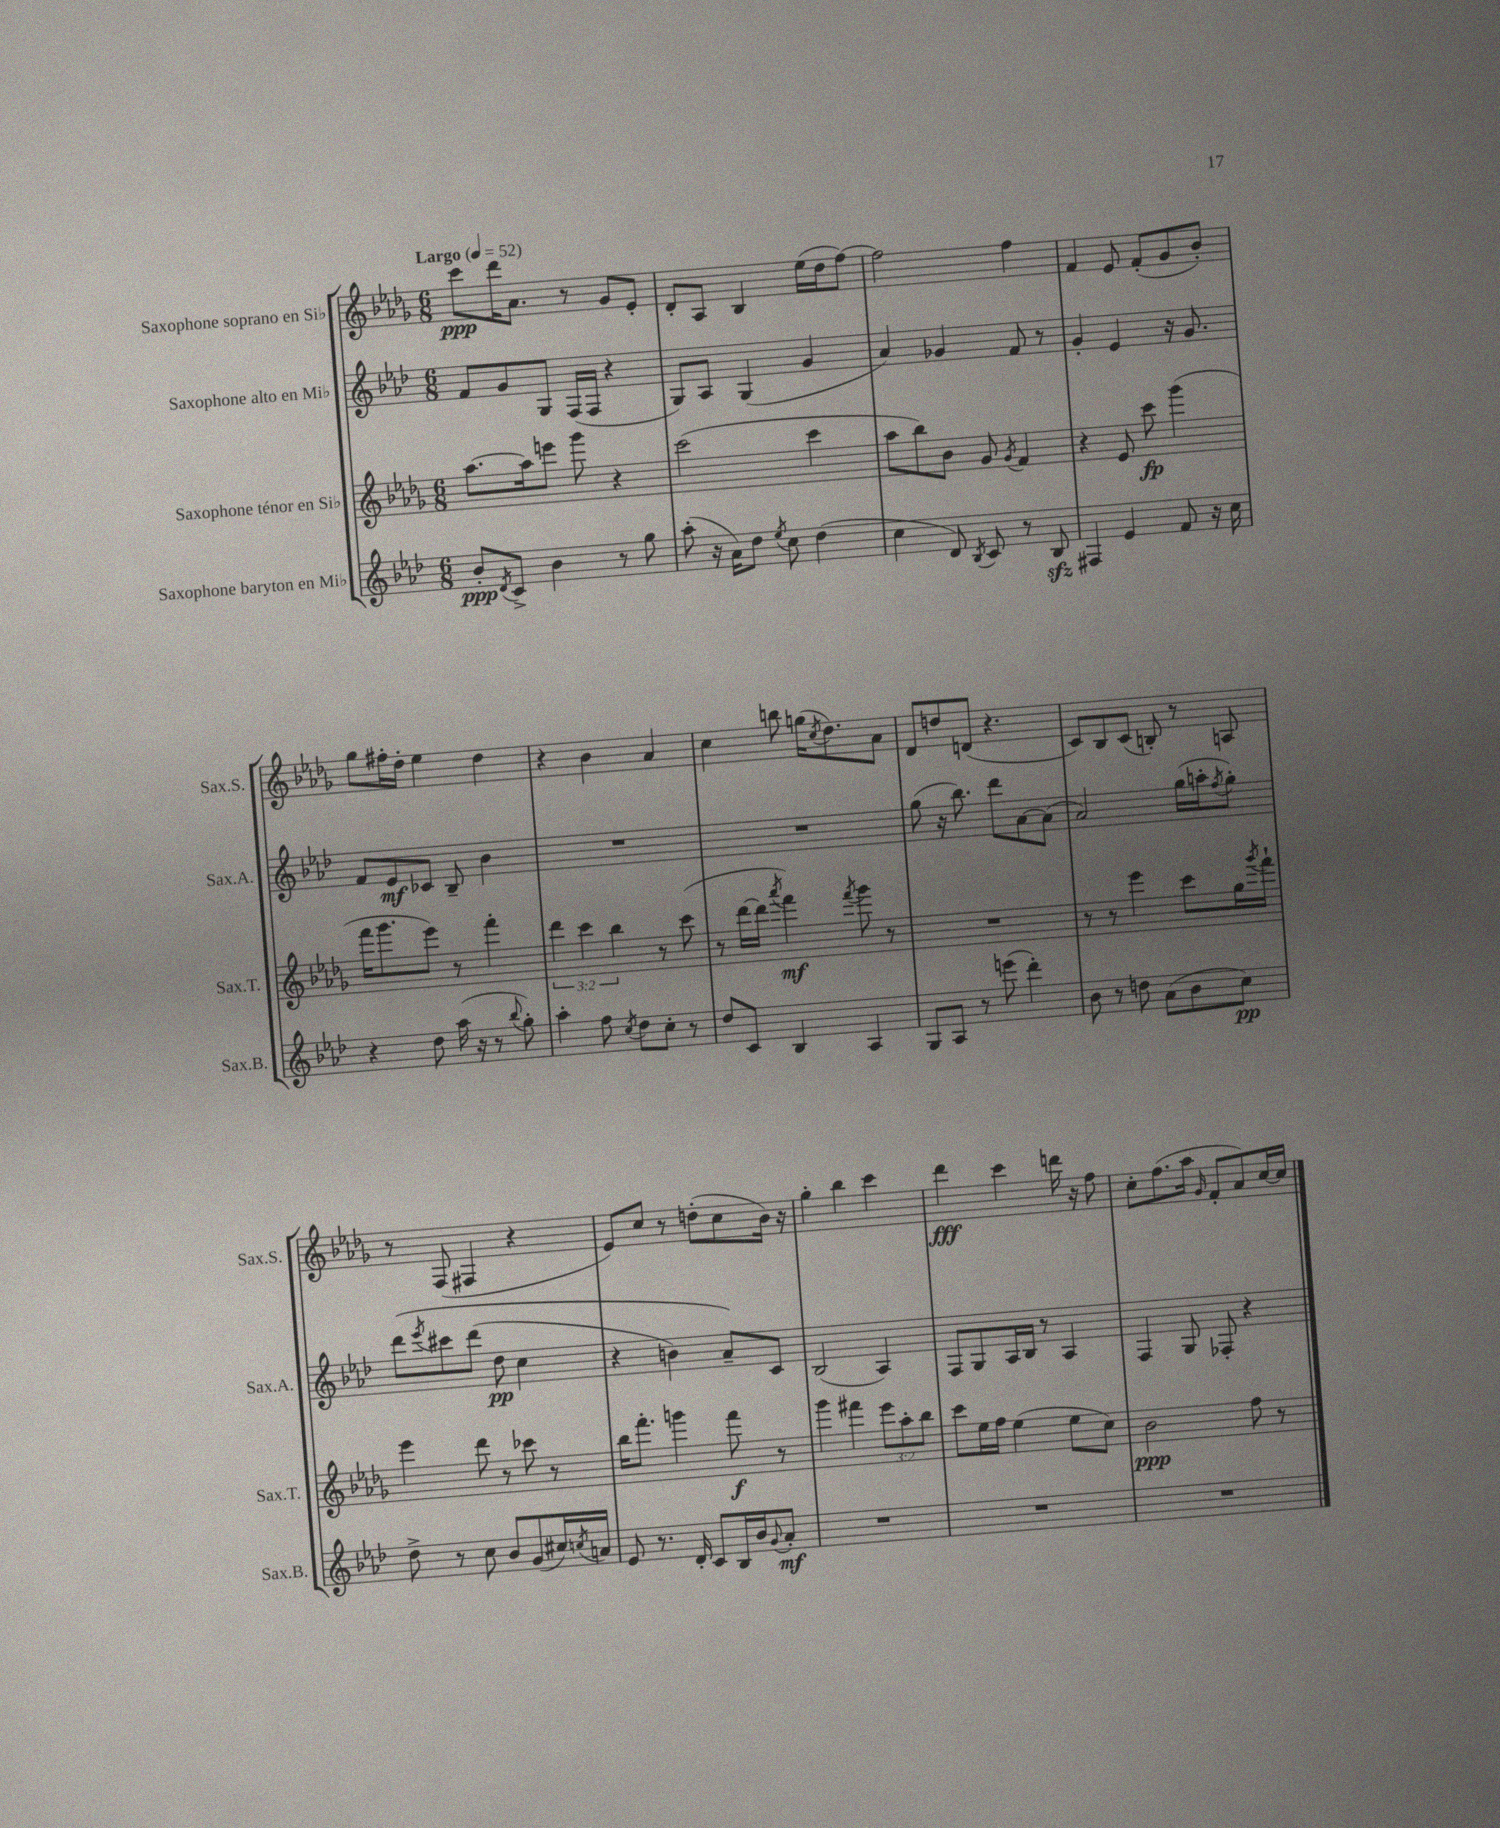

**kern	**kern	**kern	**kern
*staff4	*staff3	*staff2	*staff1
*clefG2	*clefG2	*clefG2	*clefG2
*k[b-e-a-d-]	*k[b-e-a-d-g-]	*k[b-e-a-d-]	*k[b-e-a-d-g-]
*M6/8	*M6/8	*M6/8	*M6/8
*MM52	*MM52	*MM52	*MM52
8b-'	[8.aa-	8f	8ccc
8qd-	.	.	.
8c^	.	8g	16ddd-
.	16aa-]	.	8.a-
4b-	8eee	8G	.
.	8ggg-	(16F	8r
.	.	16F	.
8r	4r	4r	8g-
8gg	.	.	8e-'
=	=	=	=
(8aa-'	(2ccc	8G)	8d-'
16r	.	8A-	8A-
16a-)	.	.	.
8dd-	.	(4G	4B-
8qee-	.	.	.
8cc	.	.	.
(4dd-	4ccc	4g	(16ee-
.	.	.	16dd-
.	.	.	[8ff)
=	=	=	=
4cc	8aa-	4a-)	2ff]
.	8bb-)	.	.
8d-)	8b-	4g-	.
8qB-	.	.	.
8c	8g-	.	.
.	8qg-	.	.
8r	4f	8f	4ff
8B-	.	8r	.
=	=	=	=
4F#	4r	4g'	4f
4e-	8e-	4e-	8e-
.	8ccc	.	(8f'
8f	(4ggg-	16r	8g-
.	.	8.g	.
16r	.	.	8b-')
16cc	.	.	.
=	=	=	=
4r	16fff	8f	8gg-
.	8.ggg-	.	.
.	.	8e-	16ff#'
.	.	.	16dd-'
8dd-	8eee-)	8c-	4ee-
(16aa-	8r	8B-~	.
16r	.	.	.
8r	4fff'	4b-	4dd-
8qqbb-	.	.	.
8gg')	.	.	.
=	=	=	=
4aa-'	6ddd-	2.r	4r
.	6ccc	.	.
8ff	.	.	4b-
.	6bb-	.	.
8qcc	.	.	.
8dd-	.	.	.
8cc'	8r	.	4a-
8r	(8ccc	.	.
=	=	=	=
8dd-	8r	2.r	4cc
8c	[16ddd-	.	.
.	16ddd-]	.	.
.	8qaaa-	.	.
4B-	4fff)	.	8bb
.	.	.	(16gg
.	.	.	8qcc
.	.	.	8.dd-)
.	8qfff	.	.
4A-	8ggg-	.	.
.	8r	.	8a-
=	=	=	=
8G	2.r	(8gg	8d-
8A-	.	16r	8dd
.	.	8.bb-)	.
8r	.	.	(8d
(8eee	.	8ddd-	4.r
4ddd-')	.	[8a-	.
.	.	(8a-]	.
=	=	=	=
8b-	8r	2a-)	8c)
8r	8r	.	8B-
8dd	4eee-	.	(8c
(8a-	.	.	8B')
8b-	8ccc	(16gg	8r
.	.	16aa'	.
.	.	8qff	.
8cc)	16gg-	8gg')	8A
.	8qggg-	.	.
.	16fff`	.	.
=	=	=	=
8dd-^	4eee-	&(8ddd-	8r
.	.	8qeee-	.
8r	.	8ccc#	(8F
8cc	8ddd-	(8ddd-	4F#
8b-	8r	8dd-	.
(8g	8ccc-	4cc	4r
16cc#)	8r	.	.
8qcc	.	.	.
16a	.	.	.
=	=	=	=
8e-	16bb-	4r	8e-)
.	8.fff'	.	.
8.r	.	.	8cc
.	4ggg	4b)	8r
16d-'	.	.	.
8c	.	.	(8dd'
16B-	8fff	8a-~&)	8cc
16b-	.	.	.
8qqg	.	.	.
8a-'	8r	8c	16b-)
.	.	.	16r
=	=	=	=
2.r	4ggg-	(2B-	4gg-'
.	4fff#	.	4bb-
.	12eee-	4A-)	4ccc
.	12aa-'	.	.
.	12bb-	.	.
=	=	=	=
2.r	8ccc	8F	4ddd-
.	16ee-	8G	.
.	16ff	.	.
.	(4ee-	16A-	4ccc
.	.	16B-	.
.	.	8r	.
.	8ee-	4A-	16ddd
.	.	.	16r
.	8cc)	.	8ff
=	=	=	=
2.r	2b-	4F	8cc'
.	.	.	(8.ff
.	.	8G	.
.	.	.	16aa-
.	.	.	16qqg-
.	.	8F-'	8f'
.	8ff	4r	8a-)
.	8r	.	[16cc
.	.	.	16cc]
==	==	==	==
*-	*-	*-	*-
